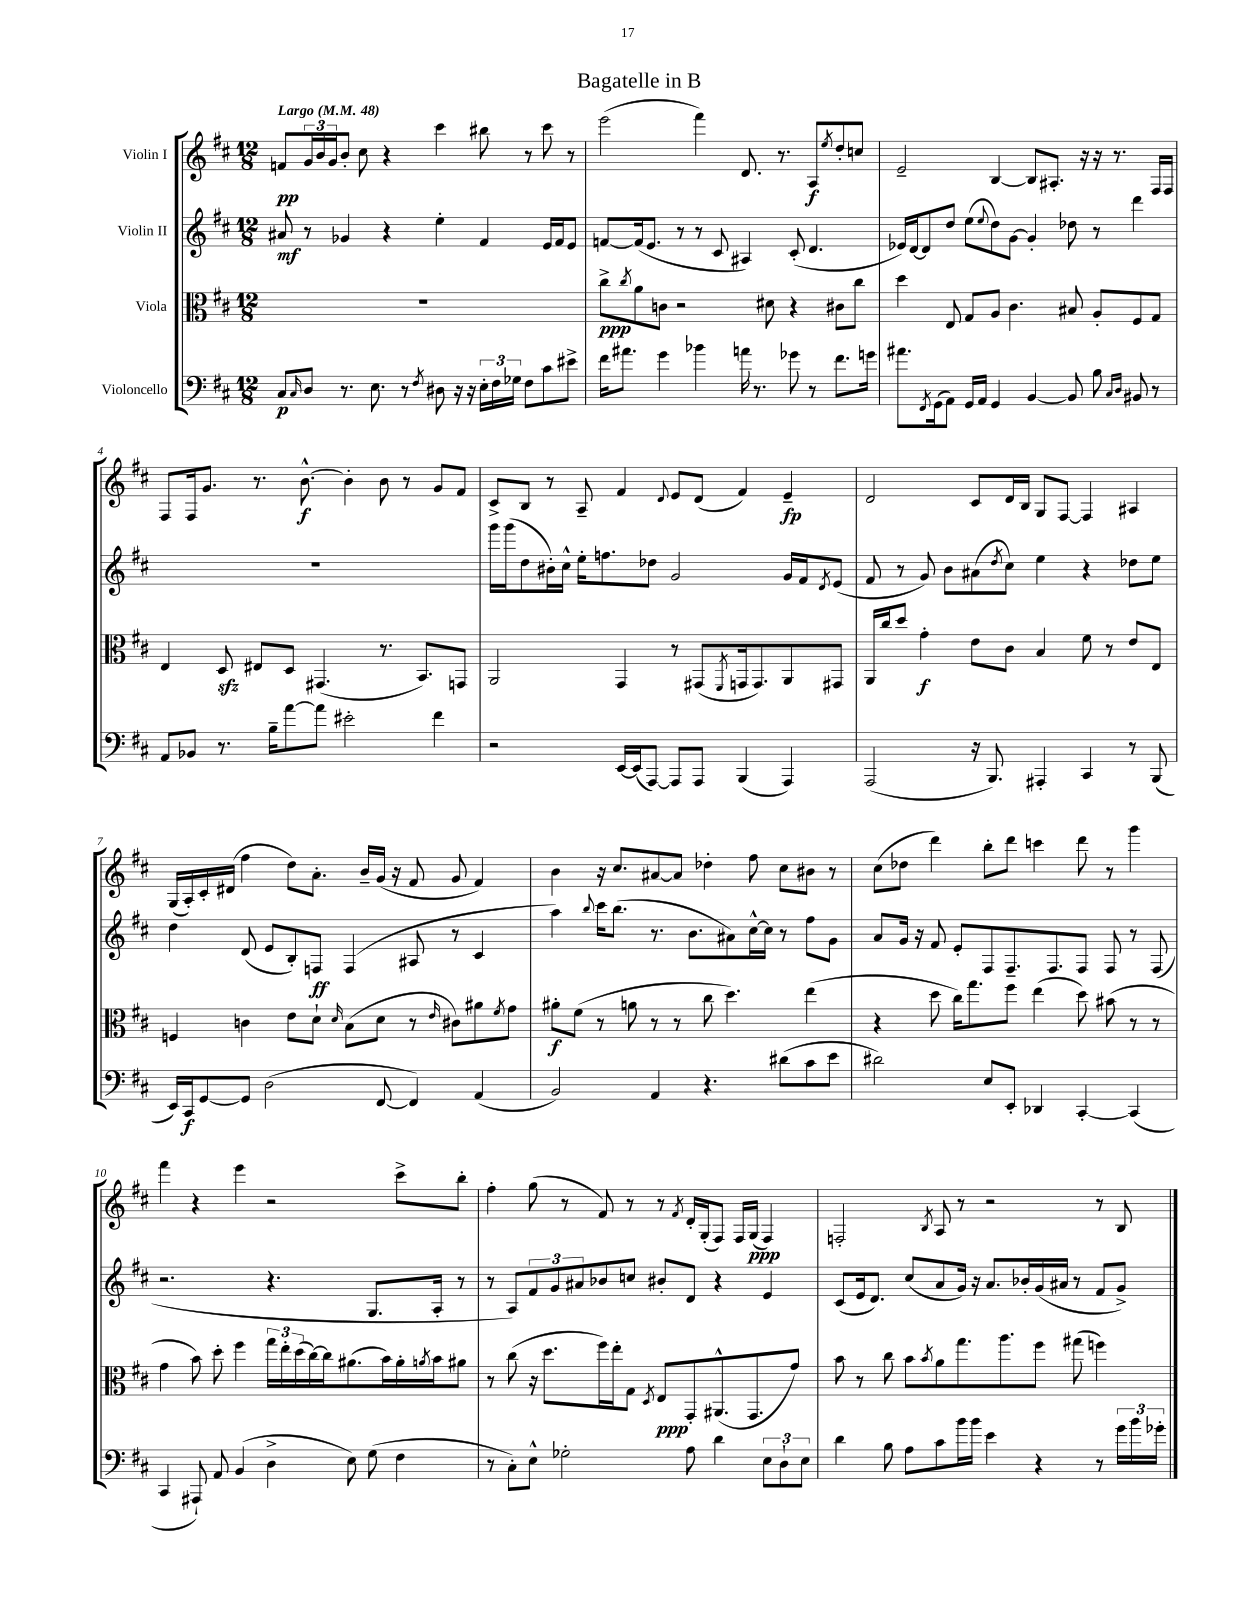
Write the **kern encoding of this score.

**kern	**dynam	**kern	**dynam	**kern	**dynam	**kern	**dynam
*part4	*part4	*part3	*part3	*part2	*part2	*part1	*part1
*staff4	*staff4	*staff3	*staff3	*staff2	*staff2	*staff1	*staff1
*I"Violoncello	*	*I"Viola	*	*I"Violin II	*	*I"Violin I	*
*clefF4	*	*clefC3	*	*clefG2	*	*clefG2	*
*k[f#c#]	*	*k[f#c#]	*	*k[f#c#]	*	*k[f#c#]	*
*M12/8	*	*M12/8	*	*M12/8	*	*M12/8	*
*MM48	*	*MM48	*	*MM48	*	*MM48	*
=1	=1	=1	=1	=1	=1	=1	=1
!	!	!	!	!	!	!LO:TX:a:B:t=Largo	!
8C#/L	p	1.r	.	8a#X/	mf	8fn/L	pp
16qqC#/	.	.	.	.	.	.	.
8D/J	.	.	.	8r	.	24g/L	.
.	.	.	.	.	.	24b/	.
.	.	.	.	.	.	24g/J	.
8.r	.	.	.	4g-X/	.	8b'/J	.
.	.	.	.	.	.	8cc#\	.
8.E\	.	.	.	.	.	.	.
.	.	.	.	4r	.	4r	.
8r	.	.	.	.	.	.	.
8qF#/	.	.	.	.	.	.	.
8D#X\	.	.	.	4ee'\	.	4ccc#\	.
16r	.	.	.	.	.	.	.
16r	.	.	.	.	.	.	.
24E'\LL	.	.	.	4f#/	.	8bb#X\	.
24F#\	.	.	.	.	.	.	.
24G-X\JJ	.	.	.	.	.	.	.
8F#\L	.	.	.	.	.	8r	.
8c#\	.	.	.	16e/LL	.	8ccc#\	.
.	.	.	.	16f#/J	.	.	.
8e#X^\J	.	.	.	8e/J	.	8r	.
=2	=2	=2	=2	=2	=2	=2	=2
16f#\KL	.	8cc#^\L	ppp	[8fn/L	.	(2eee\	.
8.a#X\J	.	.	.	.	.	.	.
.	.	8qcc#/	.	.	.	.	.
.	.	8a\	.	(16f/k]	.	.	.
.	.	.	.	8.e/J	.	.	.
4g\	.	8cn\J	.	.	.	.	.
.	.	2r	.	8r	.	.	.
4b-X\	.	.	.	8r	.	4fff#\)	.
.	.	.	.	8c#/	.	.	.
16an\	.	.	.	4A#X/)	.	8.d/	.
8.r	.	.	.	.	.	.	.
.	.	8d#X\	.	.	.	.	.
.	.	.	.	.	.	8.r	.
8g-X\	.	4r	.	(8c#'/	.	.	.
8r	.	.	.	4.d/	.	8A/L	f
.	.	.	.	.	.	8qee/	.
8.f#\L	.	8c#X\L	.	.	.	8dd'/	.
.	.	8cc#\J	.	.	.	8ccn/J	.
16gn\Jk	.	.	.	.	.	.	.
=3	=3	=3	=3	=3	=3	=3	=3
8.a#X\L	.	4dd\	.	16e-X/LL)	.	2e~/	.
.	.	.	.	[16d/J	.	.	.
.	.	.	.	8d/]	.	.	.
8qFF#/	.	.	.	.	.	.	.
(16GG\k	.	.	.	.	.	.	.
8AA\J)	.	8E/	.	8dd/J	.	.	.
16GG/LL	.	8G/L	.	(8ee\L	.	.	.
16AA/JJ	.	.	.	.	.	.	.
.	.	.	.	8qqee/	.	.	.
4GG/	.	8A/J	.	8dd\)	.	[4B/	.
.	.	4.c#\	.	[8g\J	.	.	.
[4BB/	.	.	.	4g'/]	.	8B/L]	.
.	.	.	.	.	.	8.A#X'/J	.
8BB/]	.	8B#X/	.	8dd-X\	.	.	.
.	.	.	.	.	.	16r	.
8B\	.	8A'/L	.	8r	.	16r	.
.	.	.	.	.	.	8.r	.
16qqC#/LL	.	.	.	.	.	.	.
16qqD/JJ	.	.	.	.	.	.	.
8BB#X/	.	8F#/	.	4ddd\	.	.	.
8r	.	8G/J	.	.	.	16F#/LL	.
.	.	.	.	.	.	16F#/JJ	.
!!LO:LB:g=z
=4	=4	=4	=4	=4	=4	=4	=4
8AA/L	.	4E/	.	1.r	.	8F#/L	.
8BB-X/J	.	.	.	.	.	16F#/k	.
.	.	.	.	.	.	8.g/J	.
8.r	.	8Dzz/	.	.	.	.	.
.	.	8E#X/L	.	.	.	8.r	.
16B~\KL	.	.	.	.	.	.	.
[8a\	.	8D/J	.	.	.	.	.
.	.	.	.	.	.	[8.b^^\	f
8a\J]	.	(4.GG#X/	.	.	.	.	.
2e#X'\	.	.	.	.	.	4b'\]	.
.	.	8.r	.	.	.	8b\	.
.	.	.	.	.	.	8r	.
.	.	8.BB/L)	.	.	.	.	.
4f#\	.	.	.	.	.	8g/L	.
.	.	8GGn/J	.	.	.	8f#/J	.
=5	=5	=5	=5	=5	=5	=5	=5
2r	.	2AA/	.	16ggg\LL	.	8c#^/L	.
.	.	.	.	(16ggg\J	.	.	.
.	.	.	.	8dd\	.	8B/J	.
.	.	.	.	16b#X'\L)	.	8r	.
.	.	.	.	16cc#^^\JJ	.	.	.
.	.	.	.	16ee'\KL	.	8A~/	.
.	.	.	.	8.ffn\	.	.	.
[16EE/LL	.	4GG/	.	.	.	4f#/	.
(16EE/J]	.	.	.	.	.	.	.
[8AAA/J)	.	.	.	8dd-X\J	.	.	.
.	.	.	.	.	.	8qqd/	.
8AAA/L]	.	8r	.	2g/	.	8e/L	.
8AAA/J	.	(8GG#X/L	.	.	.	(8d/J	.
.	.	8qFF#/	.	.	.	.	.
(4BBB/	.	16GGn/k	.	.	.	4f#/)	.
.	.	8.GG/)	.	.	.	.	.
4AAA/)	.	8AA/	.	16g/LL	.	4e~/	fp
.	.	.	.	16f#/J	.	.	.
.	.	.	.	8qd/	.	.	.
.	.	8GG#X/J	.	(8e/J	.	.	.
=6	=6	=6	=6	=6	=6	=6	=6
(2AAA/	.	16AA/LL	.	8f#/	.	2d/	.
.	.	16cc#/J	.	.	.	.	.
.	.	8dd/J	.	8r	.	.	.
.	.	4g'\	f	8g/)	.	.	.
.	.	.	.	8b\L	.	.	.
16r	.	8e\L	.	(8a#X\	.	8c#/L	.
8.BBB/)	.	.	.	.	.	.	.
.	.	.	.	8qdd/	.	.	.
.	.	8c#\J	.	8cc#\J)	.	16d/L	.
.	.	.	.	.	.	16B/JJ	.
4AAA#X'/	.	4B/	.	4ee\	.	8G/L	.
.	.	.	.	.	.	[8F#/J	.
4CC#/	.	8f#\	.	4r	.	4F#/]	.
.	.	8r	.	.	.	.	.
8r	.	8e/L	.	8dd-X\L	.	4A#X/	.
(8BBB/	.	8E/J	.	8ee\J	.	.	.
!!LO:LB:g=z
=7	=7	=7	=7	=7	=7	=7	=7
16EE/LL)	.	4Fn/	.	4dd\	.	(16G/LL	.
16CC#/J	f	.	.	.	.	16A'/)	.
[8GG/	.	.	.	.	.	16c#'/	.
.	.	.	.	.	.	(16d#X/JJ	.
8GG/J]	.	4cn\	.	(8d/	.	4ff#\	.
(2D\	.	.	.	8e/L	.	.	.
.	.	8e\L	.	8B'/)	.	8dd\L)	.
.	.	8d`\J	.	8Fn/J	ff	8.a'\J	.
.	.	16qqd/	.	.	.	.	.
.	.	(8B\L	.	(4F/	.	.	.
.	.	.	.	.	.	16b~/LL	.
[8FF#/	.	8d\J	.	.	.	(16g/JJ	.
.	.	.	.	.	.	16r	.
4FF#/])	.	8r	.	8A#X/	.	8f#/	.
.	.	16qqe/	.	.	.	.	.
.	.	8c#X\L)	.	8r	.	8g/	.
(4AA/	.	8a#X\	.	4c#/	.	4f#/)	.
.	.	8qf#/	.	.	.	.	.
.	.	8g\J	.	.	.	.	.
=8	=8	=8	=8	=8	=8	=8	=8
2BB/)	.	8a#X'\L	f	4aa\)	.	4b\	.
.	.	(8f#\J	.	.	.	.	.
.	.	.	.	8qqbb/	.	.	.
.	.	8r	.	16ccc#\KL	.	16r	.
.	.	.	.	(8.bb\J	.	8.cc#/L	.
.	.	8an\	.	.	.	.	.
4AA/	.	8r	.	8.r	.	[8a#X/	.
.	.	8r	.	.	.	8a#/J]	.
.	.	.	.	8.b\L	.	.	.
4.r	.	8cc#\	.	.	.	4dd-X'\	.
.	.	4.dd\)	.	8a#X\)	.	.	.
.	.	.	.	[16cc#^^\L	.	8ff#\	.
.	.	.	.	16cc#\JJ]	.	.	.
(8d#X\L	.	.	.	8r	.	8cc#\L	.
8c#\	.	(4ee\	.	8ff#\L	.	8b#X\J	.
8e\J	.	.	.	8g\J	.	8r	.
=9	=9	=9	=9	=9	=9	=9	=9
2d#X\)	.	4r	.	8a/L	.	(8cc#\L	.
.	.	.	.	16g/Jk	.	8dd-X\J	.
.	.	.	.	16r	.	.	.
.	.	8dd\	.	8f#/	.	4ddd\)	.
.	.	16cc#\KL)	.	8e'/L	.	.	.
.	.	8.gg\	.	.	.	.	.
8E/L	.	.	.	8F#/	.	8bb'\L	.
8EE'/J	.	8ff#\J	.	8.F#~/	.	8ddd\J	.
4DD-X/	.	(4ee\	.	.	.	4cccn\	.
.	.	.	.	8.F#/	.	.	.
[4CC#'/	.	8dd\)	.	8F#/J	.	8ddd\	.
.	.	(8b#X\	.	8F#/	.	8r	.
(4CC#/]	.	8r	.	8r	.	4ggg\	.
.	.	8r	.	(8F#/	.	.	.
!!LO:LB:g=z
=10	=10	=10	=10	=10	=10	=10	=10
4CC#/	.	4g\	.	2.r	.	4fff#\	.
8AAA#X`/)	.	8b\)	.	.	.	4r	.
8AA/	.	8dd'\	.	.	.	.	.
(4BB/	.	4ff#\	.	.	.	4eee\	.
4D^\	.	24gg\LL	.	4.r	.	2r	.
.	.	24ee'\	.	.	.	.	.
.	.	(24dd\	.	.	.	.	.
.	.	[16cc#\)	.	.	.	.	.
.	.	16cc#\J]	.	.	.	.	.
8E\)	.	(8.a#X\	.	.	.	.	.
(8G\	.	.	.	8.G/L	.	.	.
.	.	16b\L)	.	.	.	.	.
4F#\	.	16a#'\	.	.	.	8ccc#^\L	.
.	.	8qan/	.	.	.	.	.
.	.	16b\J	.	16A'/Jk	.	.	.
.	.	8a#X\J	.	8r	.	8bb'\J	.
=11	=11	=11	=11	=11	=11	=11	=11
8r	.	8r	.	8r	.	4ff#'\	.
8C#'\L)	.	(8cc#\	.	8A/L)	.	.	.
8E^^\J	.	16r	.	12f#/	.	(8gg\	.
.	.	8.dd\L	.	.	.	.	.
.	.	.	.	12g/	.	.	.
2G-X'\	.	.	.	.	.	8r	.
.	.	.	.	12a#X/	.	.	.
.	.	16ff#\L)	.	8b-X/	.	8f#/)	.
.	.	16ee'\J	.	.	.	.	.
.	.	8G\J	.	8ccn/J	.	8r	.
.	.	8qD/	.	.	.	.	.
.	.	8E/L	ppp	8b#X'/L	.	8r	.
.	.	.	.	.	.	8qf#/	.
8A\	.	8GG'/	.	8d/J	.	16d'/LL	.
.	.	.	.	.	.	(16G'/J	.
4d\	.	(8.AA#X^^/	.	4r	.	8F#/J)	.
.	.	.	.	.	.	16F#/LL	.
.	.	8.GG/	.	.	.	(16G/JJ	ppp
12E\L	.	.	.	4e/	.	4F#/)	.
12D`\	.	.	.	.	.	.	.
.	.	8g/J)	.	.	.	.	.
12E\J	.	.	.	.	.	.	.
=12	=12	=12	=12	=12	=12	=12	=12
4d\	.	8b\	.	(8c#/L	.	2Fn'/	.
.	.	8r	.	16e/k	.	.	.
.	.	.	.	8.d/J)	.	.	.
8B\	.	8cc#\	.	.	.	.	.
8A\L	.	8b\L	.	(8cc#/L	.	.	.
.	.	8qb/	.	.	.	8qB/	.
8c#\	.	8a\	.	8a/	.	8A/	.
16b\L	.	8.gg\	.	16g/Jk)	.	8r	.
16b\JJ	.	.	.	16r	.	.	.
4e\	.	.	.	8.a/L	.	2r	.
.	.	8.aa\	.	.	.	.	.
.	.	.	.	16b-X'/L	.	.	.
4r	.	8ff#\J	.	(16g/	.	.	.
.	.	.	.	16a#X/JJ	.	.	.
.	.	(8gg#X\	.	8r	.	.	.
8r	.	4ffn\)	.	8f#/L	.	8r	.
24g\LL	.	.	.	8g^/J)	.	8B/	.
24b\	.	.	.	.	.	.	.
24g-X'\JJ	.	.	.	.	.	.	.
==	==	==	==	==	==	==	==
*-	*-	*-	*-	*-	*-	*-	*-
